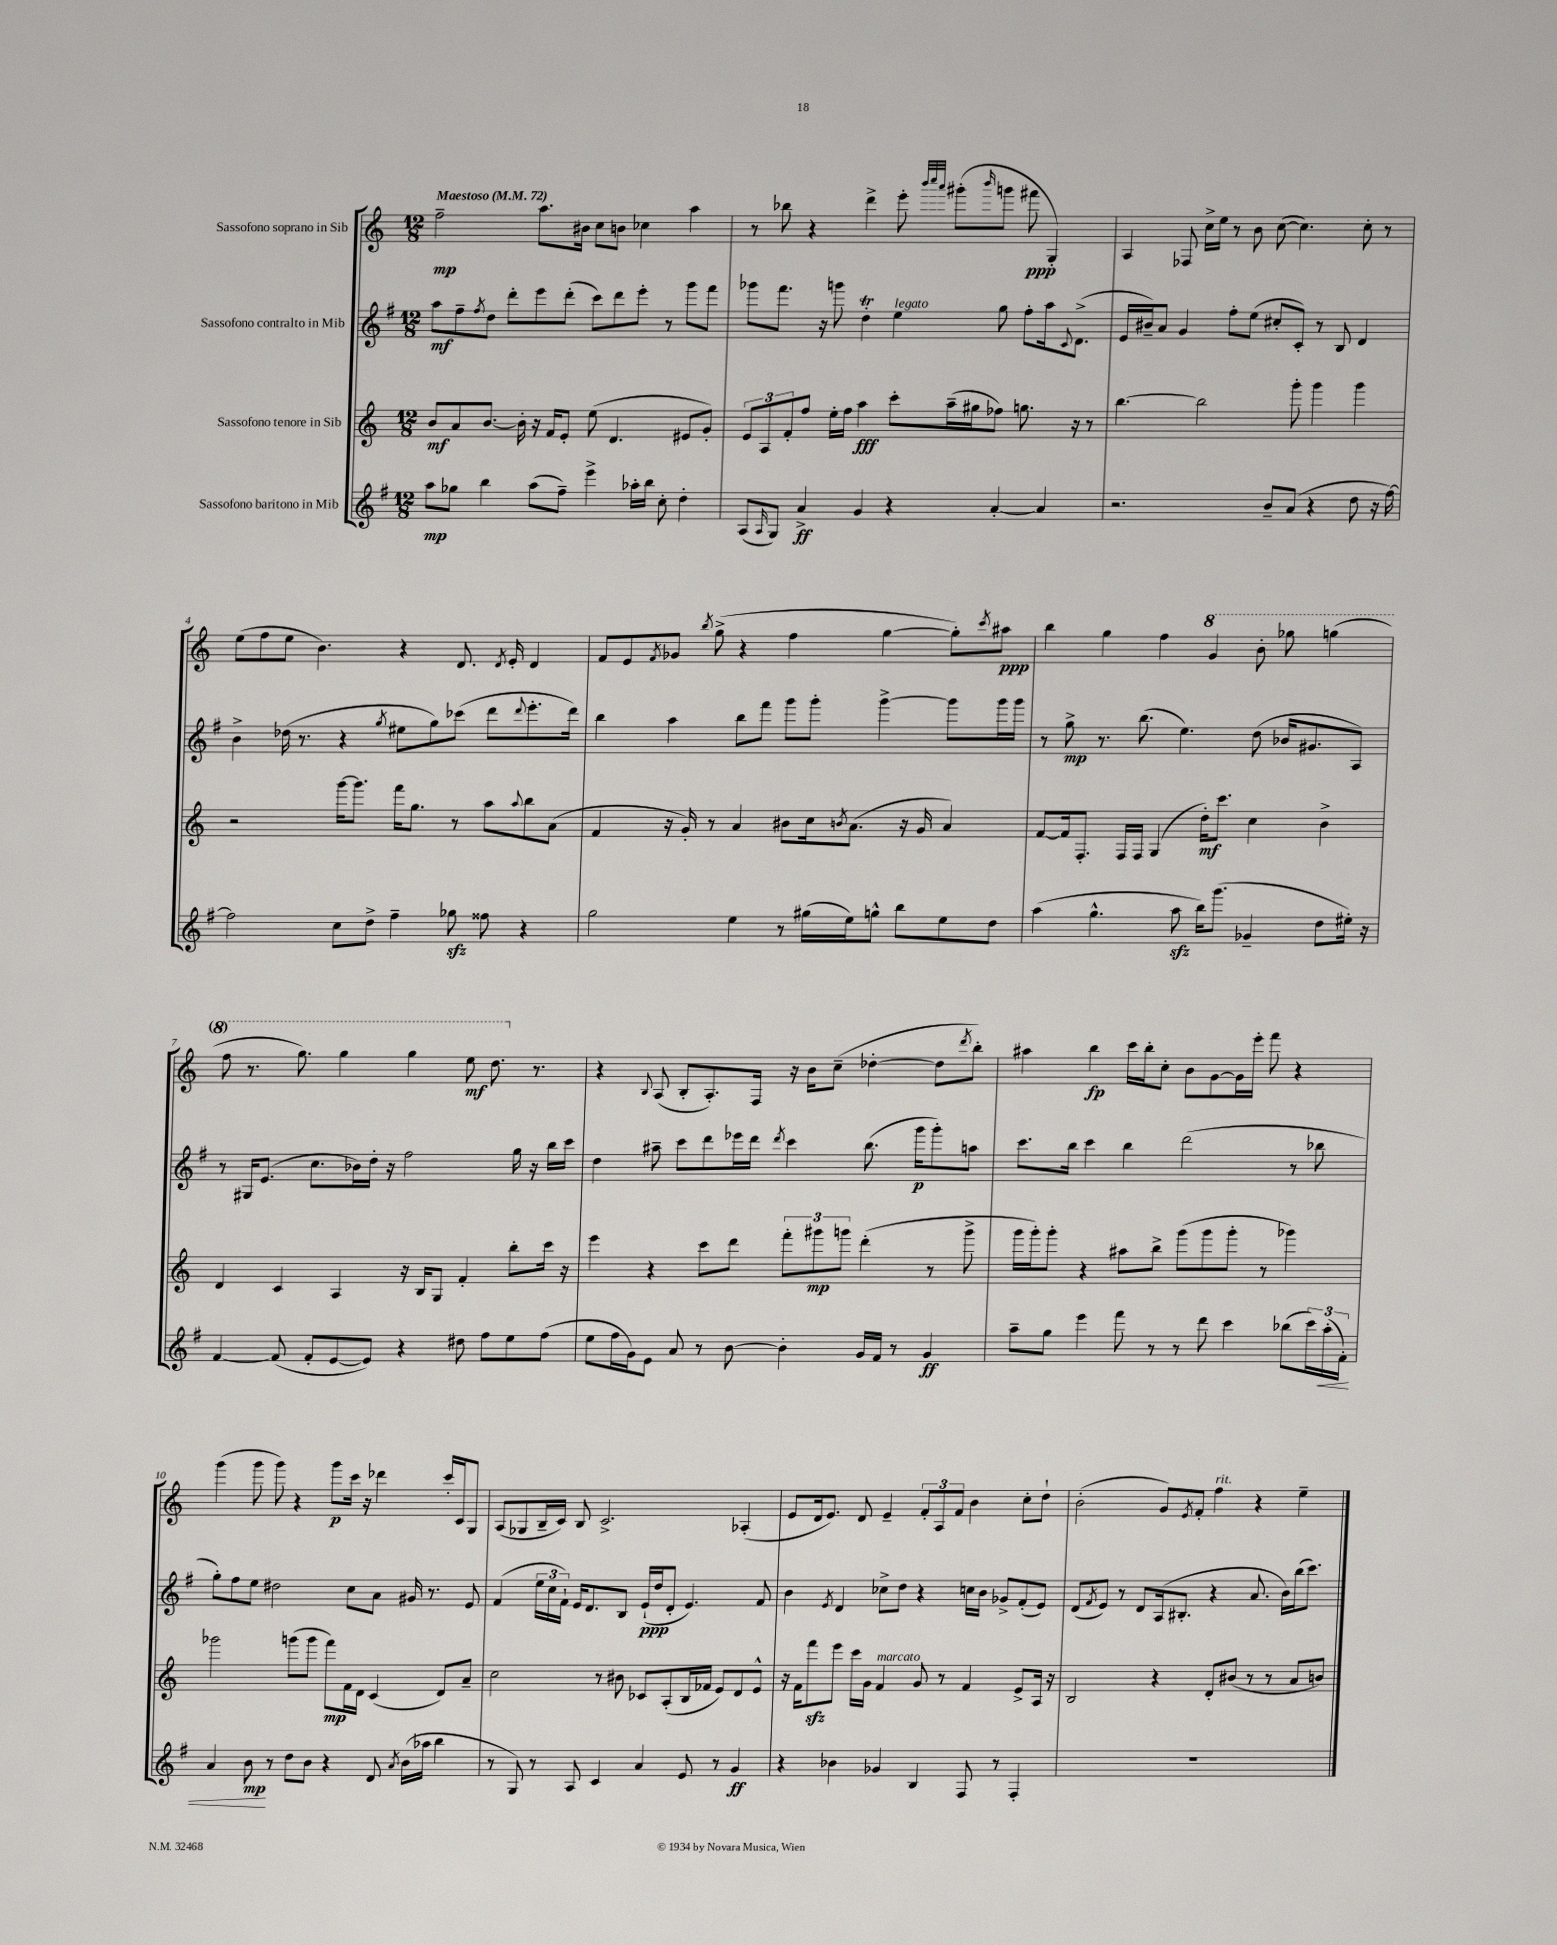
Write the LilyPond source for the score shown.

<<
\new StaffGroup <<
\new Staff = "s0" \with { instrumentName = "Sassofono soprano in Sib" } {
    \clef treble \key c \major \numericTimeSignature \time 12/8 \tempo "Maestoso" 4 = 72
    f''2--\mp a''8. bis'16 c''8 b'8 ces''4 a''4 |
    r8 bes''8 r4 d'''4-> e'''8-. \grace { b'''32 c''''32 a'''32 } gis'''8-.( \grace { b'''16 } g'''8 fis'''8\ppp g4-.) |
    a4 fes8 c''16-> e''16 r8 b'8 c''8~( c''4.) c''8-. r8 |
    e''8( f''8 e''8 b'4.) r4 d'8. \acciaccatura { d'8 } e'16-. d'4 |
    f'8 e'8 \acciaccatura { f'8 } ges'8 \acciaccatura { b''8 } g''8->( r4 f''4 g''4~ g''8-.) \acciaccatura { c'''8 } ais''8\ppp |
    b''4 g''4 f''4 \ottava #1 g''4 b''8-. ges'''8 g'''4( |
    f'''8 r8. g'''8.) g'''4 g'''4 e'''8\mf d'''8. \ottava #0 r8. |
    r4 \appoggiatura { b8 } a8( b8-. a8.-.) f16 r16 b'16 c''8--( des''4~-. des''8 \acciaccatura { d'''8 } b''8-.) |
    ais''4 b''4\fp c'''16 b''16-. c''8-. b'8 g'8~ g'16 e'''16-. f'''8 r4 |
    g'''4( g'''8 g'''8) r4 g'''8\p c'''16 r16 des'''4 c'''16-. c'16 g8 |
    a8( ges8 b16-- c'16) b8 c'2.-> aes4-.( |
    e'8 d'16 e'8.) d'8 e'4-- \tuplet 3/2 { f'8-. a8 f'8 } b'4 c''8-. d''8-! |
    b'2-.( g'8) \acciaccatura { e'8 } f'8-. f''4^\markup { \italic "rit." } r4 e''4-- \bar "|." |
}
\new Staff = "s1" \with { instrumentName = "Sassofono contralto in Mib" } {
    \clef treble \key g \major \numericTimeSignature \time 12/8
    a''8\mf fis''8-- \acciaccatura { fis''8 } d''8 d'''8-. e'''8 d'''8-.( c'''8) d'''8 e'''8-. r8 g'''8 fis'''8 |
    ges'''8 fis'''8. r16 g'''8 d''4-.\trill e''4^\markup { \italic "legato" } g''8 fis''8-. a''16 \appoggiatura { c'8 } d'8.->( |
    e'16 bis'16--) a'8 g'4 fis''8-. e''8( cis''8-. c'8-.) r8 b8 d'4 |
    b'4-> des''16( r8. r4 \acciaccatura { g''8 } eis''8 g''8) ces'''8( d'''8 \appoggiatura { d'''8 } e'''8.-. d'''16) |
    b''4 a''4 b''8 fis'''8 g'''8 g'''8-. g'''4~-> g'''8 g'''16 g'''16 |
    r8 g''8->\mp r8. b''8.( e''4.) d''8( bes'16 gis'8. a8) |
    r8 gis16 e'8.( c''8. bes'16) d''16-. r16 fis''2 g''16 r16 b''16 c'''16 |
    d''4 ais''8-- c'''8 d'''8 ees'''16 d'''16 \acciaccatura { d'''8 } c'''4 b''8.( g'''16\p g'''8-.) a''8 |
    c'''8. b''16 c'''4 b''4 d'''2( r8 bes''8 |
    g''8-.) fis''8 e''8 dis''2 c''8 a'8 gis'16 r8. e'8 |
    fis'4( \tuplet 3/2 { e''16 c''16 fis'16-!) } e'16 d'8. b8 e'16-!\ppp( d''16 d'8-. e'4.) fis'8 |
    b'4 \acciaccatura { e'8 } d'4 ces''8-> d''8 r4 c''16 b'16 ges'8-> fis'8-.( e'8) |
    d'8( \acciaccatura { fis'8 } e'8) r8 d'8 a16( bis8.-. r4 a'8. b'16) b''16( c'''8.) \bar "|." |
}
\new Staff = "s2" \with { instrumentName = "Sassofono tenore in Sib" } {
    \clef treble \key c \major \numericTimeSignature \time 12/8
    b'8\mf a'8 b'8.~ b'16-. r16 f'16 e'8-. e''8( d'4. eis'8 g'8-.) |
    \tuplet 3/2 { e'8 a8 f'8-. } f''8 e''16-. f''16 a''4\fff c'''8-. a''16--( gis''16 fes''8) g''8. r16 r8 |
    b''4.~ b''2 g'''8-. g'''4 g'''4 |
    r2 g'''16~ g'''8. f'''16 g''8. r8 a''8 \appoggiatura { a''8 } b''8 a'8( |
    f'4 r16 g'16-.) r8 a'4 bis'8 c''16 \acciaccatura { b'8 } a'8.( r16 g'16 a'4) |
    f'8~ f'16 f8.-. f16 f16 g4( d''16-.\mf) c'''8. c''4 b'4-> |
    d'4 c'4 a4 r16 b16 g8 f'4-. b''8-. c'''16 r16 |
    e'''4 r4 c'''8 d'''8 \tuplet 3/2 { f'''8-. gis'''8\mp g'''8 } d'''4-.( r8 g'''8-> |
    g'''16 g'''16-.) g'''8-. r4 ais''8 b''8-> g'''8( g'''8 g'''8-. r8 ges'''4) |
    ges'''2 g'''8( g'''8 f'''8\mp) f'16 d'16 c'4( d'8) a'8-- |
    c''2 r8 bis'8 ces'8 a8-.( b16 fes'16 e'8) d'8 e'8-^ |
    r16 f'16 f'''8\sfz e'''8 c'''16 g'16 f'4^\markup { \italic "marcato" } g'8 r8 f'4 e'8-> a16 r16 |
    b2 r4 d'8-. bis'8( r8 r8 a'8 b'8) \bar "|." |
}
\new Staff = "s3" \with { instrumentName = "Sassofono baritono in Mib" } {
    \clef treble \key g \major \numericTimeSignature \time 12/8
    a''8\mp ges''8 b''4 a''8( fis''8--) e'''4-> aes''16-. b''16 c''8-. d''4-. |
    a8( \grace { a16 } g8) a'4->\ff g'4 r4 a'4~-. a'4 |
    r2. b'8-- a'8( r4 d''8 r16 fis''16~) |
    fis''2 c''8 d''8-> fis''4-- ges''8\sfz fisis''8 r4 |
    g''2 e''4 r8 gis''16( e''16) g''8-^ b''8 e''8 d''8 |
    a''4( g''4.-^ a''8\sfz b''16) g'''8.( ges'4-- d''8 eis''16-.) r16 |
    fis'4~ fis'8( fis'8-. e'8~ e'8) r4 dis''8 fis''8 e''8 fis''8( |
    e''8 fis''16 g'16) e'8 a'8 r8 b'8~ b'4-. g'16 fis'16 r8 g'4\ff |
    a''8-- g''8 e'''4 fis'''8 r8 r8 d'''8 c'''4 bes''8( \tuplet 3/2 { c'''16) a''16-.\<( fis'16-.) } |
    a'4 b'8\mp\! r8 d''8 b'8 r4 d'8 \acciaccatura { a'8 } b'16( aes''16 b''4 |
    r8 g8) r8 a8 c'4 a'4 e'8 r8 g'4\ff |
    r4 bes'4 ges'4 b4 fis8 r8 fis4-. |
    R1. \bar "|." |
}
>>
>>
